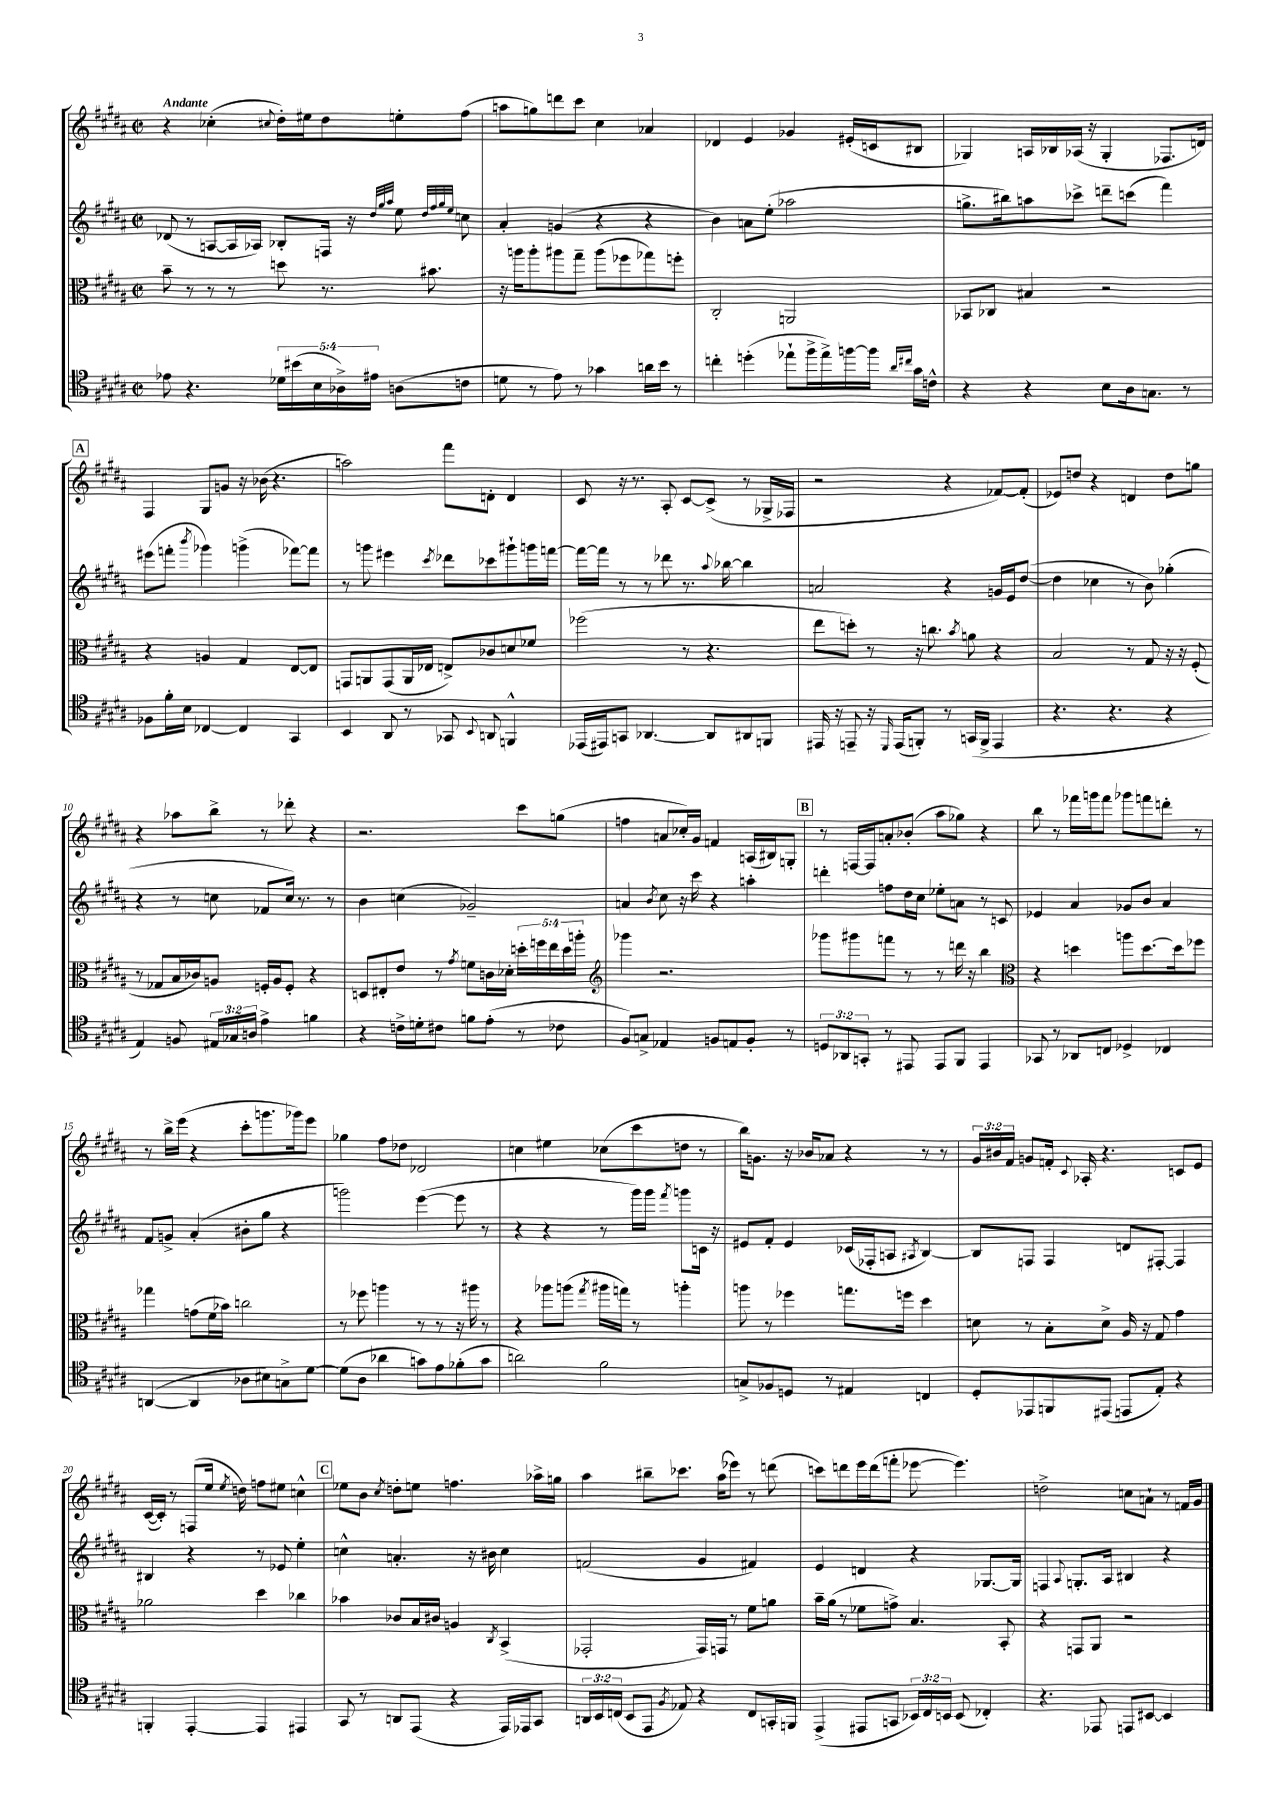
<<
\new StaffGroup <<
\new Staff = "s0" {
    \clef treble \key b \major \defaultTimeSignature \time 2/2 \override Staff.TupletNumber.text = #tuplet-number::calc-fraction-text \tempo "Andante"
    \autoBeamOff r4 ces''4-.( \appoggiatura { cis''8 } dis''16[-.) eis''16 dis''8 e''8-. fis''8]( |
    a''8[ g''8) d'''8 cis'''8] cis''4 aes'4 |
    des'4 e'4 ges'4 eis'16[-.( c'16 bis8] |
    ges4) a16[ bes16 aes16]( r16 ges4-. fes8.[ d'16]) |
    \mark \markup { \box "A" } fis4 gis8[ g'8] r16 bes'16( r4. |
    a''2) fis'''8[ d'8]-. d'4 |
    cis'8 r16 r8. ais8-. cis'8[~ cis'8]->( r8 ges16[-> fes16] |
    r2 r4 fes'8[~) fes'8]-.( |
    ees'8[) d''8] r4 d'4 d''8[ g''8] |
    r4 aes''8[ b''8]-> r8 des'''8-. r4 |
    r2. cis'''8[ g''8]( |
    f''4 a'8[ ces''16-.) gis'16] f'4 a16[( bis16) g8]-. |
    \mark \markup { \box "B" } r8 f16[~ f16 a'8-. bes'8]-.( ais''8[ ges''8]) r4 |
    b''8 r8 fes'''16[ g'''16 fes'''8] ges'''8[ f'''8 d'''8]-. r8 |
    r8 b''16[-> e'''16]( r4 cis'''8[-. g'''8. ges'''16) e'''8] |
    ges''4 fis''8[ des''8] des'2 |
    c''4 eis''4 ces''8[( cis'''8 d''8] r8 |
    b''16[) g'8.] r16 bes'16[ aes'8] r4 r8 r8 |
    \tuplet 3/2 { gis'16[ bis'16 fis'16] } g'8[ f'16]-. \appoggiatura { cis'8 } aes16-. r4. c'8[ e'8] |
    cis'16[~( cis'16]-.) r8 f8[( e''16] \acciaccatura { e''8 } d''16) f''8[ eis''8] c''4-^ |
    \mark \markup { \box "C" } ees''8[ b'8] \acciaccatura { cis''8 } d''8[-. e''8] f''4. aes''16[-> g''16] |
    ais''4 bis''8[-- ces'''8.] ais''16[( ees'''8]) r8 d'''8( |
    c'''8[) d'''8 e'''16 d'''16( f'''8]-. ees'''8~ ees'''4.) |
    d''2-> c''8[ a'8]-! r8 f'16[ gis'16] \bar "|." |
}
\new Staff = "s1" {
    \clef treble \key b \major \defaultTimeSignature \time 2/2
    \autoBeamOff des'8( r8 a8[~ a16 aes16]) bes8[-. f16] r16 \grace { dis''32[ gis''32 ais''32] } e''8 \grace { dis''32[ fis''32 gis''32 e''32] } c''8 |
    ais'4-. g'4( r4 r4 |
    b'4) a'8[ e''8]-.( aes''2 |
    g''8.[-> bis''16) a''8 ces'''8]-> d'''8[-- c'''8]( fis'''4) |
    \mark \markup { \box "A" } eis'''8[( f'''8]-. \acciaccatura { b'''8 } ges'''4) g'''4->( fes'''8[~) fes'''8] |
    r8 g'''8 eis'''4 \acciaccatura { cis'''8 } des'''8[ ces'''8 gis'''8-! g'''16 f'''16]~ |
    f'''16[~ f'''16] r8 r8 des'''8 r8. \appoggiatura { ais''8 } bes''16~ bes''4 |
    a'2 r4 g'16[ e'16 dis''8]~( |
    dis''4 ces''4 r8 b'8) ges''4-.( |
    r4 r8 c''8 fes'8[ c''16]) r8. r8 |
    b'4 c''4( ges'2--) |
    a'4 \acciaccatura { b'8 } cis''8 r16 cis'''16 r4 a''4-. |
    \mark \markup { \box "B" } d'''4-. f''8[ dis''16 cis''16] ees''8[-. a'8] r8 c'8 |
    ees'4 ais'4 ges'8[ b'8] ais'4 |
    fis'8[ g'8]-> ais'4-.( bis'8[-. gis''8] r4 |
    g'''2) e'''4~( e'''8 r8 |
    r4 r4 r8 gis'''16[) gis'''16] \acciaccatura { fis'''8 } g'''8[ c'16] r16 |
    eis'8[ fis'8]-. eis'4 ces'16[( fes16-. a8] \acciaccatura { ais8 } b4~) |
    b8[ f8] f4 d'8[ fis8]~-. fis4 |
    bis4 r4 r8 ees'8 e''4-. |
    \mark \markup { \box "C" } c''4-^ a'4.-. r16 bis'16 c''4 |
    f'2( gis'4 fis'4) |
    e'4 d'4 r4 ges8.[~ ges16] |
    f4 \appoggiatura { ais8 } g8.[-. ais16] bis4 r4 \bar "|." |
}
\new Staff = "s2" {
    \clef alto \key b \major \defaultTimeSignature \time 2/2 \override Staff.TupletNumber.text = #tuplet-number::calc-fraction-text
    \autoBeamOff b'8-- r8 r8 r8 d''8 r8. bis'8. |
    r16 a''16[ a''8-. ais''8 gis''8]-- ais''8[( fes''8 ges''8) f''8]-. |
    cis2-. a,2 |
    bes,8[ ces8] bis4 r2 |
    \mark \markup { \box "A" } r4 a4 gis4 e8[~ e8] |
    g,8[ a,8 g,8( a,16 ees16] e8[->) ces'8 d'8 fes'8] |
    fes''2( r8 r4. |
    e''8[ d''8]-.) r8 r16 c''8. \acciaccatura { b'8 } a'8 r4 |
    b2 r8 gis8 r16 r16 fis8-.( |
    r8 ges8[ b16 ces'16) a8] f16[-. a16 f8]-. r4 |
    d8[ eis8-. e'8] r8 \acciaccatura { gis'8 } f'8[ c'16 des'16]-. \tuplet 5/4 { d''16[-. f''16 e''16 d''16 a''16]-. } |
    \clef treble ges'''4 r2. |
    \mark \markup { \box "B" } ges'''8[ gis'''8 f'''8] r8 r8 d'''16 r16 b''4 |
    \clef alto r4 d''4 a''8[ d''8.~ d''16 fes''8] |
    ges''4 g'8[( fis'16 bes'16]) c''2 |
    r8 fes''8 a''4 r8 r8 r16 ais''16 r8 |
    r4 aes''8[ a''8]( \acciaccatura { gis''8 } ais''16[ g''16]) r8 a''4-. |
    a''8 r8 fes''4 g''8.[ f''16] dis''4 |
    d'8 r8 b8[-. d'8]-> ais16 r16 gis8 gis'4 |
    aes'2 dis''4 ces''4 |
    \mark \markup { \box "C" } bes'4 ces'8[ b16 cis'16] a4 \acciaccatura { cis8 } b,4->( |
    ges,2-. ges,16[) g,16] r8 fis'8[ a'8] |
    b'16[-- ais'16]( r8 fes'8[ g'8]->) b4. b,8-. |
    r4 g,8[ ais,8] r2 \bar "|." |
}
\new Staff = "s3" {
    \clef tenor \key b \major \defaultTimeSignature \time 2/2 \override Staff.TupletNumber.text = #tuplet-number::calc-fraction-text
    \autoBeamOff ees'8 r4. \tuplet 5/4 { des'16[ bis'16( b16 aes16->) eis'16] } a8[( c'8] |
    d'8 r8 e'8) r8 ges'4 a'16[ b'16] r8 |
    c''4-. d''4-.( ees''8[-! fis''16-> ees''16->) f''16~ f''16] \grace { ais'16[ cis''16] } gis'16[ c'16]-^ |
    r4 r4 b8[ ais16 g8.] r8 |
    \mark \markup { \box "A" } fes8[ fis'16-. b16] ces4~ ces4 gis,4 |
    b,4 ais,8 r8 ges,8 \appoggiatura { b,8 } a,8 f,4-^ |
    ees,16[( eis,16) g,8] aes,4.~ aes,8[ ais,8 f,8] |
    eis,16 r16 e,8-- r16 \grace { dis,16 } e,16[( f,8]-.) r8 g,16[( f,16]-> e,4 |
    r4. r4. r4 |
    e4) f8 \tuplet 3/2 { eis16[ ges16 a16] } e'4-> f'4 |
    r4 c'16[-> d'16-. cis'8] f'8[ e'8]-.( r8 ces'8 |
    fis8[) g8]-> ees4 f8[ e8 f8]-. r8 |
    \mark \markup { \box "B" } \tuplet 3/2 { d8[ aes,8 g,8]-. } r8 eis,8 eis,8[ fis,8] eis,4 |
    ges,8 r8 aes,8[ c8] des4-> ces4 |
    a,4~( a,4 aes8[ bis8) g8-> dis'8]~ |
    dis'8[( ais8] aes'4 g'8[) e'8 fes'8-.( g'8] |
    a'2) fis'2 |
    g8[-> fes8 d8] r8 eis4 c4 |
    dis8[-. ees,8 f,8 eis,8]( e,8[ e8]-.) r4 |
    f,4-. e,4~-. e,4 eis,4 |
    \mark \markup { \box "C" } gis,8 r8 a,8[ e,8]( r4 e,16[) ees,16 gis,8] |
    \tuplet 3/2 { a,16[ b,16 c16]( } b,8[ e,8] \acciaccatura { fis8 } ees8) r4 c8[ g,16-. f,16] |
    e,4->( eis,8[ g,8] \tuplet 3/2 { bes,16[) cis16 b,16] } b,8( ces4-.) |
    r4. ees,8 e,8[ bis,8]~ bis,4 \bar "|." |
}
>>
>>
